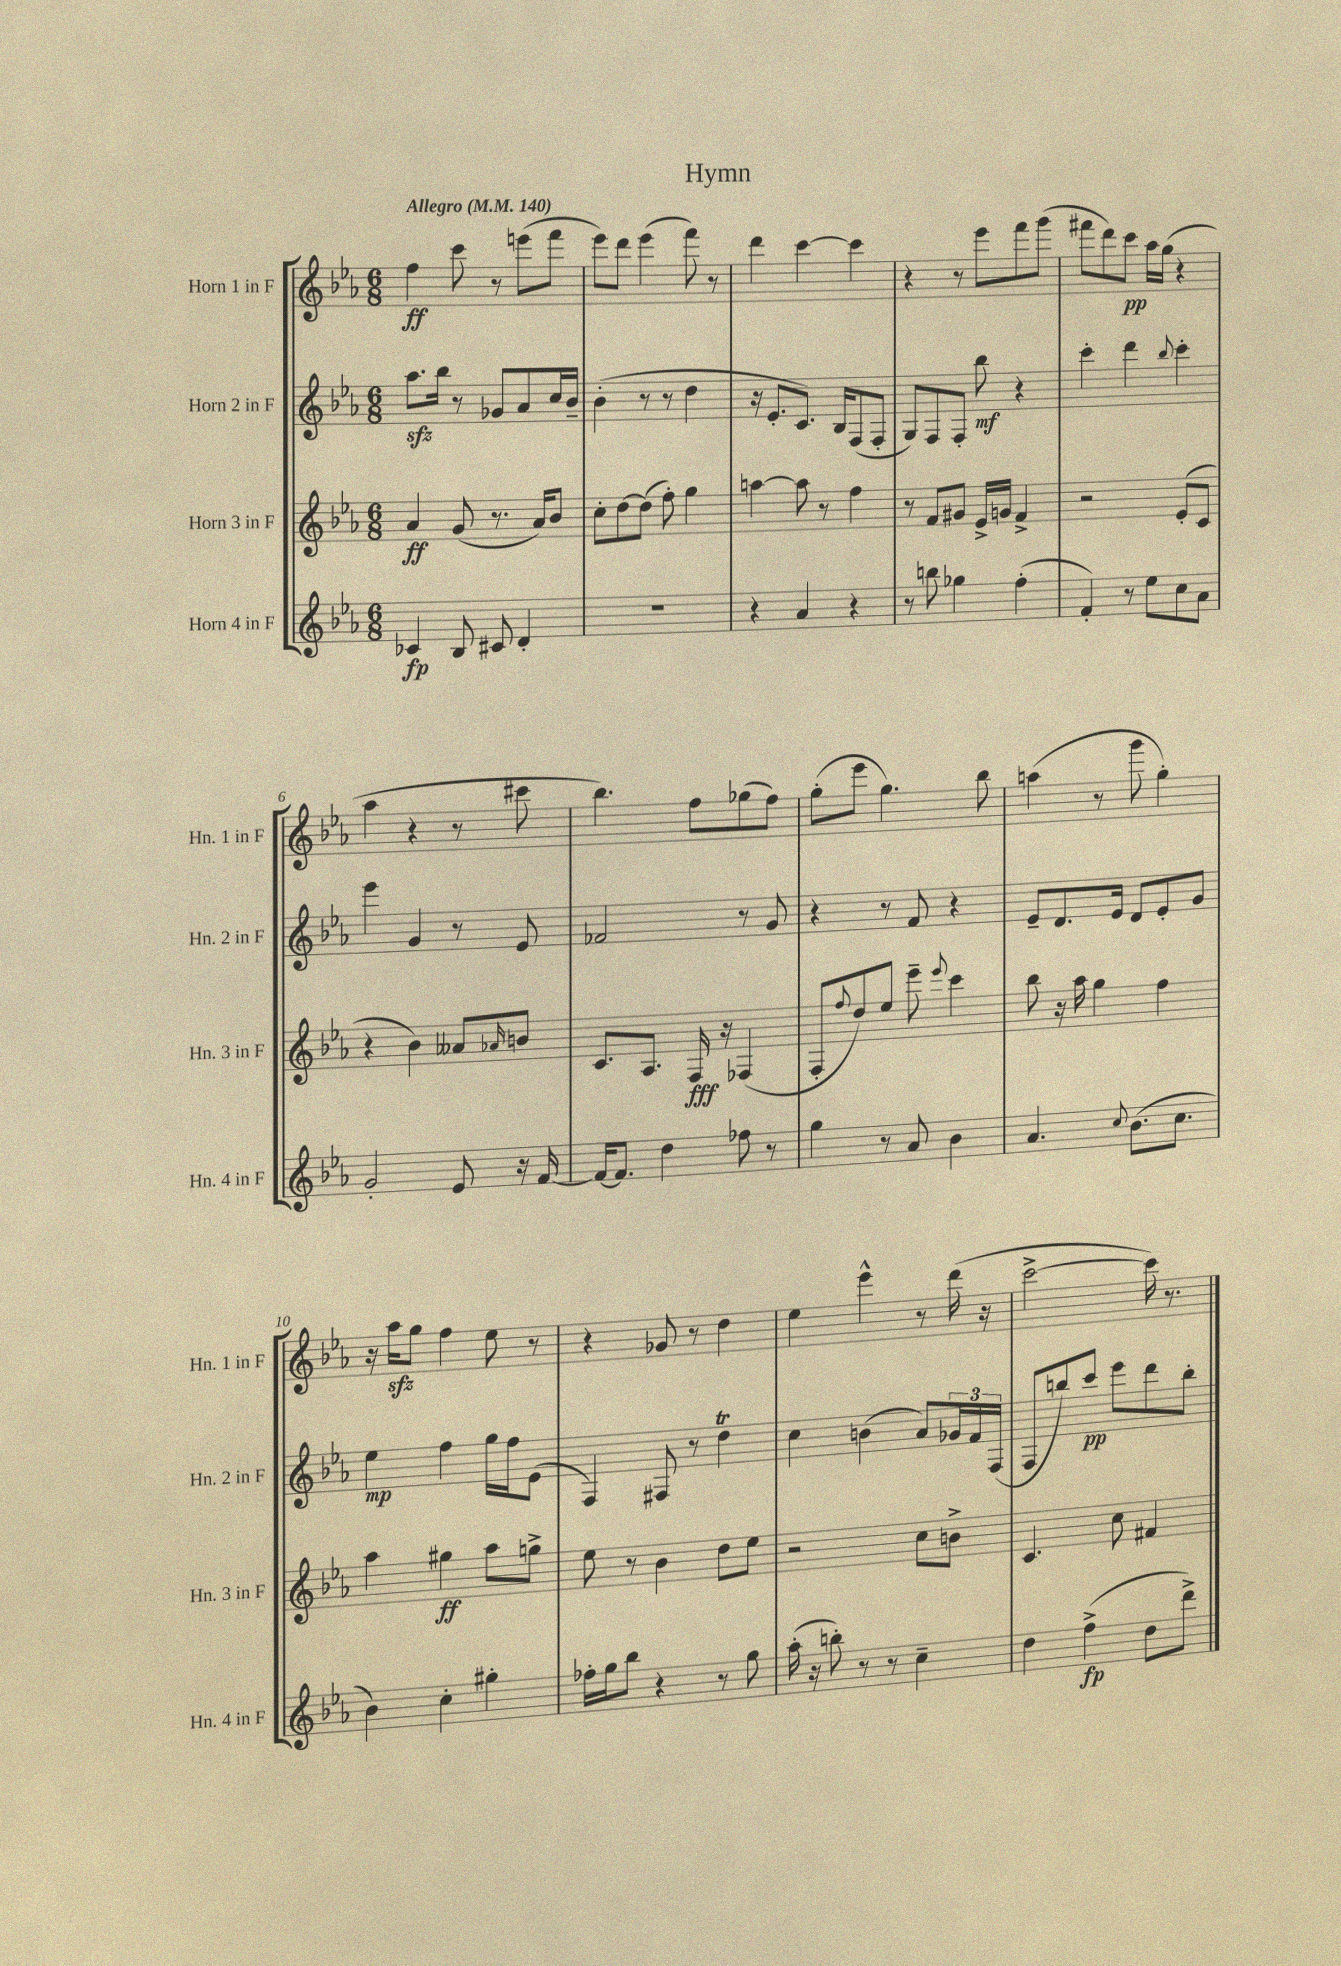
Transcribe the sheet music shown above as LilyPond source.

\header { title = "Hymn" }
<<
\new StaffGroup <<
\new Staff = "s0" \with { instrumentName = "Horn 1 in F" shortInstrumentName = "Hn. 1 in F" } {
    \clef treble \key ees \major \numericTimeSignature \time 6/8 \tempo "Allegro" 4 = 140
    f''4\ff c'''8 r8 e'''8( f'''8 |
    ees'''8) d'''8 ees'''4( f'''8) r8 |
    d'''4 c'''4~ c'''4 |
    r4 r8 ees'''8 f'''8 g'''8( |
    fis'''8 d'''8) c'''8\pp aes''16 g''16( r4 |
    aes''4 r4 r8 cis'''8 |
    bes''4.) f''8 ges''8( f''8) |
    g''8-.( ees'''8 g''4.) bes''8 |
    a''4( r8 g'''8 g''4-.) |
    r16 aes''16\sfz g''8 f''4 ees''8 r8 |
    r4 ges'8 r8 d''4 |
    ees''4 ees'''4-^ r8 d'''16( r16 |
    c'''2~-> c'''16) r8. \bar "|." |
}
\new Staff = "s1" \with { instrumentName = "Horn 2 in F" shortInstrumentName = "Hn. 2 in F" } {
    \clef treble \key ees \major \numericTimeSignature \time 6/8
    aes''8.\sfz bes''16 r8 ges'8 aes'8 c''16 bes'16-- |
    bes'4-.( r8 r8 d''4 |
    r16 ees'8.-. c'8.) bes16 f8( f8-. |
    g8) f8 f8-. bes''8\mf r4 |
    c'''4-. d'''4 \appoggiatura { bes''8 } c'''4-. |
    ees'''4 g'4 r8 ees'8 |
    fes'2 r8 g'8 |
    r4 r8 f'8 r4 |
    ees'8-- d'8. ees'16 d'8 ees'8-. g'8 |
    ees''4\mp f''4 g''16 f''16 ees'8( |
    f4) fis8 r8 d''4\trill |
    c''4 b'4( aes'8) \tuplet 3/2 { ges'16 f'16 f16( } |
    f8 b''8) c'''8\pp ees'''8 d'''8 b''8-. \bar "|." |
}
\new Staff = "s2" \with { instrumentName = "Horn 3 in F" shortInstrumentName = "Hn. 3 in F" } {
    \clef treble \key ees \major \numericTimeSignature \time 6/8
    aes'4\ff g'8( r8. aes'16) bes'8 |
    c''8-. d''8~ d''8( f''8-.) g''4 |
    a''4~ a''8 r8 f''4 |
    r8 f'8 gis'8 ees'16-> g'16 f'4-> |
    r2 ees'8-.( c'8 |
    r4 bes'4) aeses'8 \grace { aes'16 } b'8 |
    c'8. aes8. f16\fff r16 fes4( |
    f8-. \appoggiatura { f''8 } d''8) ees''8 ees'''8-- \appoggiatura { ees'''8 } c'''4 |
    bes''8 r16 aes''16 g''4 f''4 |
    aes''4 gis''4\ff aes''8 g''8-> |
    ees''8 r8 bes'4 d''8 ees''8 |
    r2 c''8 b'8-> |
    c'4. c''8 fis'4 \bar "|." |
}
\new Staff = "s3" \with { instrumentName = "Horn 4 in F" shortInstrumentName = "Hn. 4 in F" } {
    \clef treble \key ees \major \numericTimeSignature \time 6/8
    ces'4\fp bes8 cis'8 d'4-. |
    R2. |
    r4 aes'4 r4 |
    r8 b''8 ges''4 f''4-.( |
    f'4-.) r8 ees''8 c''8 aes'8 |
    g'2-. ees'8 r16 f'16~ |
    f'16~ f'8. d''4 fes''8 r8 |
    g''4 r8 aes'8 bes'4 |
    aes'4. \appoggiatura { c''8 } bes'8.( c''8. |
    bes'4) c''4-. gis''4-. |
    fes''16-. g''16 bes''8 r4 r8 g''8 |
    aes''16-.( r16 b''8-.) r8 r8 c''4-- |
    d''4 f''4->\fp( d''8 d'''8->) \bar "|." |
}
>>
>>
